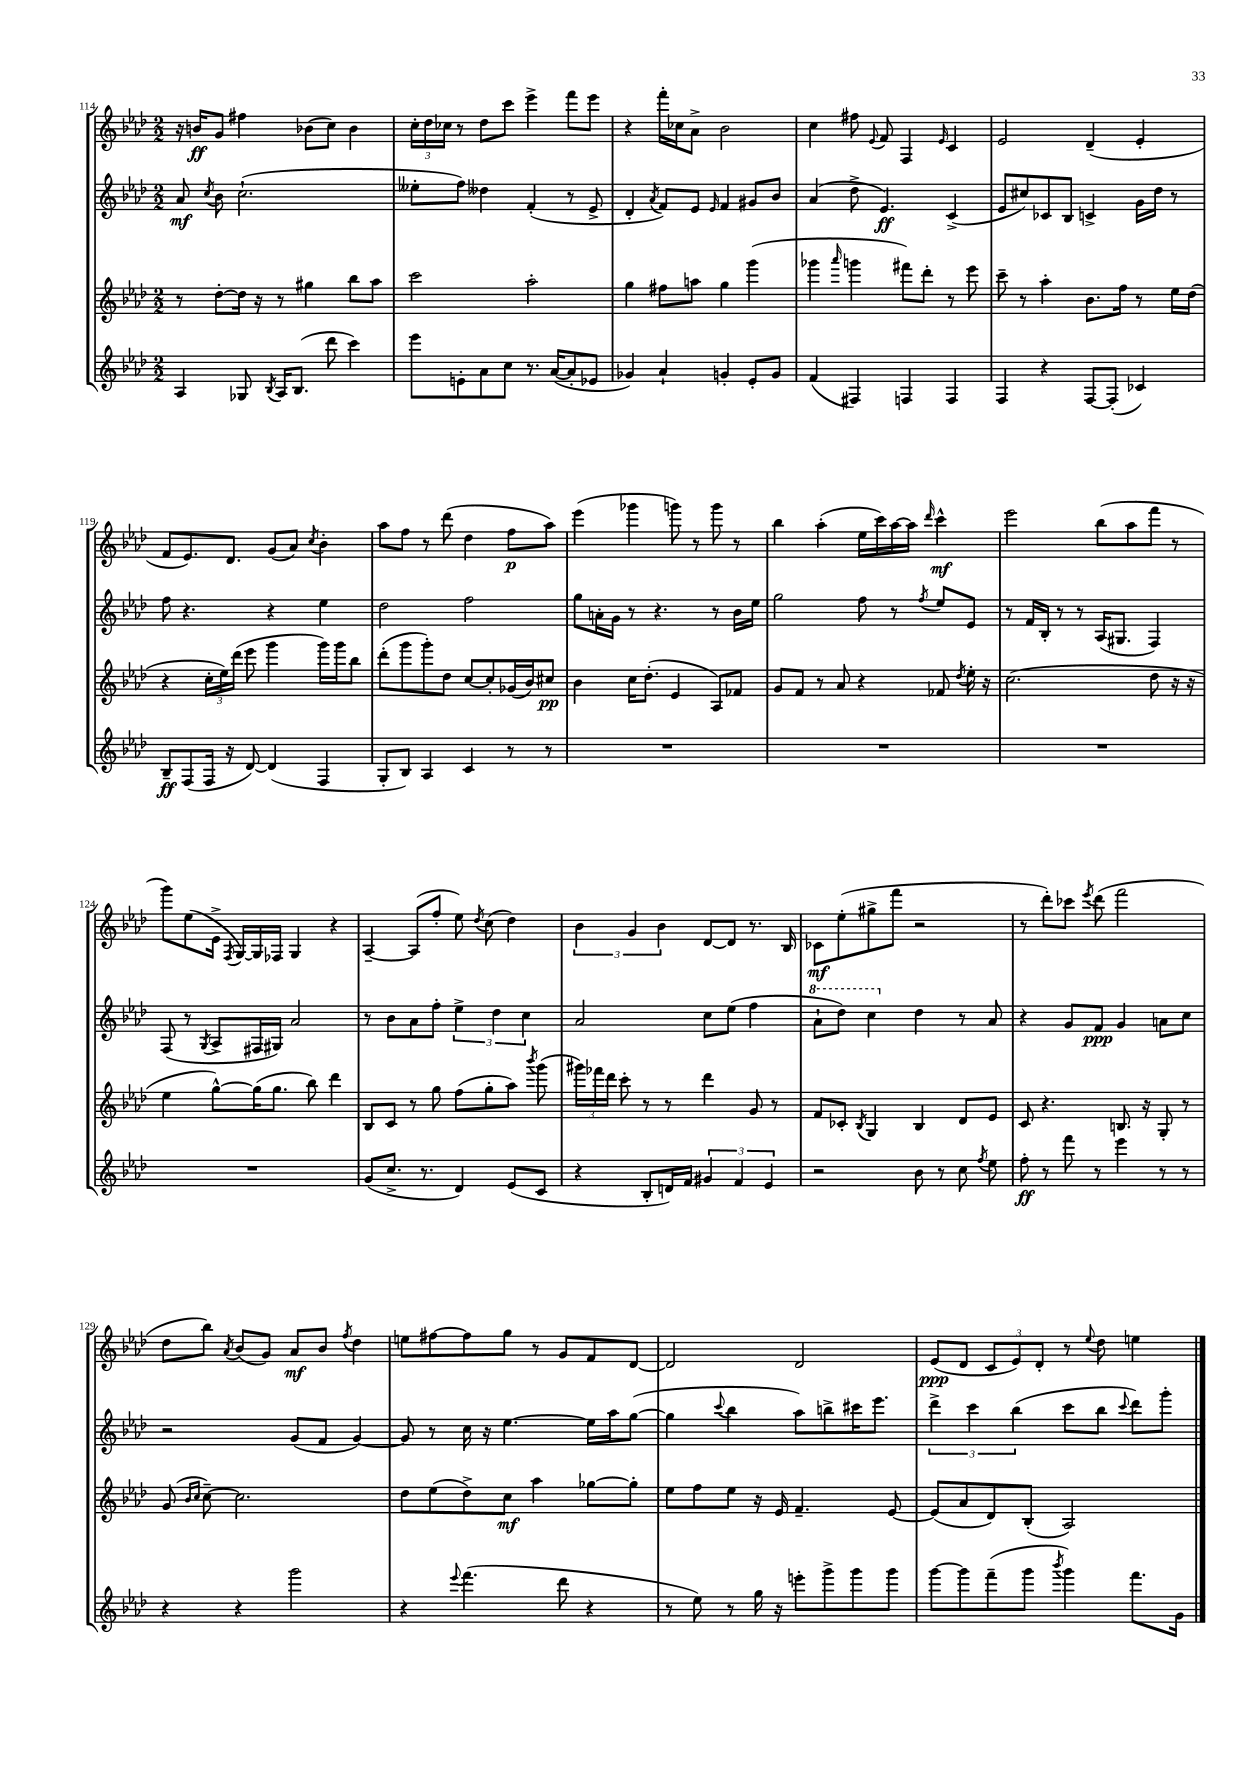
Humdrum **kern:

**kern	**kern	**kern	**kern
*staff4	*staff3	*staff2	*staff1
*clefG2	*clefG2	*clefG2	*clefG2
*k[b-e-a-d-]	*k[b-e-a-d-]	*k[b-e-a-d-]	*k[b-e-a-d-]
*M2/2	*M2/2	*M2/2	*M2/2
4A-	8r	8a-	16r
.	.	.	16b
.	.	8qcc	.
.	[8dd-'	8b-	8g
8G-	16dd-]	(2.cc`	4ff#
.	16r	.	.
8qB-	.	.	.
16A-	8r	.	.
(8.B-	.	.	.
.	4gg#	.	(8b-
8ddd-	.	.	8cc)
4ccc)	8bb-	.	4b-
.	8aa-	.	.
=	=	=	=
8eee-	2ccc	8ee--'	24cc'
.	.	.	24dd-
.	.	.	24cc-
8e'	.	8ff)	8r
8a-	.	4dd--	8dd-
8cc	.	.	8ccc
8.r	2aa-'	(4f'	4eee-^
([16a-	.	.	.
8a-']	.	8r	8fff
8e-	.	8e-^	8eee-
=	=	=	=
4g-)	4gg	4d-'	4r
.	.	8qa-	.
4a-`	8ff#	8f)	16fff'
.	.	.	16cc-
.	8aa	8e-	8a-^
.	.	16qqe-	.
4g'	4gg	4f	2b-
8e-'	(4ggg	8g#	.
8g	.	8b-	.
=	=	=	=
(4f	4ggg-	(4a-	4cc
.	16qqaaa-	.	.
4F#)	4ggg	8dd-^	8ff#
.	.	.	8qqe-
.	.	4.e-)	8f
4F	8fff#)	.	4F
.	8ddd-'	.	.
.	.	.	16qqe-
4F	8r	(4c^	4c
.	8eee-	.	.
=	=	=	=
4F	8ccc~	8e-	2e-
.	8r	8cc#)	.
4r	4aa-'	8c-	.
.	.	8B-	.
[8F	8.b-	4c^	(4d-~
(8F']	.	.	.
.	16ff	.	.
4c-)	8r	16g	4e-'
.	.	16dd-	.
.	16ee-	8r	.
.	(16dd-	.	.
=	=	=	=
8B-~	4r	8ff	8f
(8F	.	4.r	8.e-)
16F	24cc'	.	.
.	24ee-)	.	.
16r	.	.	8.d-
.	(24ddd-	.	.
[8d-)	8eee-	.	.
(4d-]	4ggg	4r	(8g
.	.	.	8a-)
.	.	.	8qcc
4F	16ggg)	4ee-	4b-'
.	16ggg	.	.
.	8bb-	.	.
=	=	=	=
8G'	(8ddd-'	2dd-	8aa-
8B-)	8ggg	.	8ff
4A-	8ggg')	.	8r
.	8dd-	.	(8ddd-
4c	[8cc	2ff	4dd-
.	8cc']	.	.
8r	(16g-	.	8ff
.	16b-)	.	.
8r	8cc#	.	8aa-)
=	=	=	=
1r	4b-	8gg	(4eee-
.	.	16a'	.
.	.	16g	.
.	16cc	8r	4ggg-
.	(8.dd-'	.	.
.	.	4.r	.
.	4e-	.	8ggg)
.	.	.	8r
.	8A-)	8r	8ggg
.	8f-	16b-	8r
.	.	16ee-	.
=	=	=	=
1r	8g	2gg	4bb-
.	8f	.	.
.	8r	.	(4aa-'
.	8a-	.	.
.	4r	8ff	16ee-
.	.	.	16ccc)
.	.	8r	[16aa-
.	.	.	16aa-]
.	.	8qff	16qqddd-
.	8f-	8ee-	4ccc^^
.	8qdd-	.	.
.	16ee-'	8e-	.
.	16r	.	.
=	=	=	=
1r	(2.cc	8r	2eee-
.	.	16f	.
.	.	16B-'	.
.	.	8r	.
.	.	8r	.
.	.	(16A-	(8bb-
.	.	8.G#	.
.	.	.	8aa-
.	8dd-	4F)	8fff
.	16r	.	8r
.	16r	.	.
=	=	=	=
1r	4ee-	(8F	8ggg)
.	.	8r	(8ee-
.	.	8qG	.
.	[8gg^^)	8A-^	16e-^
.	.	.	8qF
.	.	.	[16G)
.	(16gg]	16F#	16G]
.	8.gg	16G#)	16F-
.	.	2a-	4G
.	8bb-)	.	.
.	4ddd-	.	4r
=	=	=	=
(8g	8B-	8r	[4A-~
8.cc^	8c	8b-	.
.	8r	8a-	(8A-]
8.r	.	.	.
.	8gg	8ff'	8ff'
4d-)	(8ff	6ee-^	8ee-)
.	.	.	8qdd-
.	8gg'	.	(8cc
.	.	6dd-	.
(8e-	8aa-)	.	4dd-)
.	.	6cc	.
.	8qbbb-	.	.
8c	(8ggg	.	.
=	=	=	=
4r	24ggg#)	2a-	6b-
.	24fff-	.	.
.	24ddd-	.	.
.	8ccc'	.	.
.	.	.	6g
8B-'	8r	.	.
.	.	.	6b-
16d)	8r	.	.
16f	.	.	.
6g#	4ddd-	8cc	[8d-
.	.	(8ee-	8d-]
6f	.	.	.
.	8g	4ff	8.r
6e-	.	.	.
.	8r	.	.
.	.	.	16B-
=	=	=	=
2r	8f	8aa-`	8c-
.	8c-'	8ddd-)	(8ee-'
.	8qB-	.	.
.	4G	4ccc	8gg#^
.	.	.	8fff
8b-	4B-	4dd-	2r
8r	.	.	.
8cc	8d-	8r	.
8qff	.	.	.
8ee-	8e-	8a-	.
=	=	=	=
8ff'	8c	4r	8r
8r	4.r	.	8ddd-')
8fff	.	8g	8ccc-
.	.	.	8qeee-
8r	.	8f	(8ddd-
4eee-	8.B	4g	2fff
.	16r	.	.
8r	8G'	8a	.
8r	8r	8cc	.
=	=	=	=
4r	(8g	2r	8dd-
.	16qqb-	.	.
.	16qqcc	.	.
.	[8cc~)	.	8bb-)
.	.	.	8qa-
4r	2.cc]	.	(8b-
.	.	.	8g)
2ggg	.	(8g	8a-
.	.	8f	8b-
.	.	.	8qff
.	.	[4g)	4dd-
=	=	=	=
4r	8dd-	8g]	8ee
.	(8ee-	8r	[8ff#
8qqeee-	.	.	.
(4.fff	8dd-^)	16cc	8ff#]
.	.	16r	.
.	8cc	[4.ee-	8gg
.	4aa-	.	8r
8ddd-	.	.	8g
4r	[8gg-	16ee-]	8f
.	.	16aa-	.
.	8gg-']	([8gg	[8d-
=	=	=	=
8r	8ee-	4gg]	2d-]
8ee-)	8ff	.	.
.	.	8qqccc	.
8r	8ee-	4bb-	.
16gg	16r	.	.
16r	16e-	.	.
8eee'	4.f~	8aa-)	2d-
8ggg^	.	8bb^	.
8ggg	.	16ccc#	.
.	.	8.eee-	.
8ggg	[8e-	.	.
=	=	=	=
[8ggg	(8e-]	6ddd-^	(8e-
8ggg]	8a-	.	8d-
.	.	6ccc	.
(8fff~	8d-)	.	12c
.	.	(6bb-	12e-)
8ggg	(8B-'	.	.
.	.	.	12d-'
8qbbb-	.	.	.
4ggg)	2A-)	8ccc	8r
.	.	.	8qqee-
.	.	8bb-	8dd-
.	.	8qqccc	.
8.fff	.	8ddd-)	4ee
.	.	8ggg'	.
16g	.	.	.
==	==	==	==
*-	*-	*-	*-
